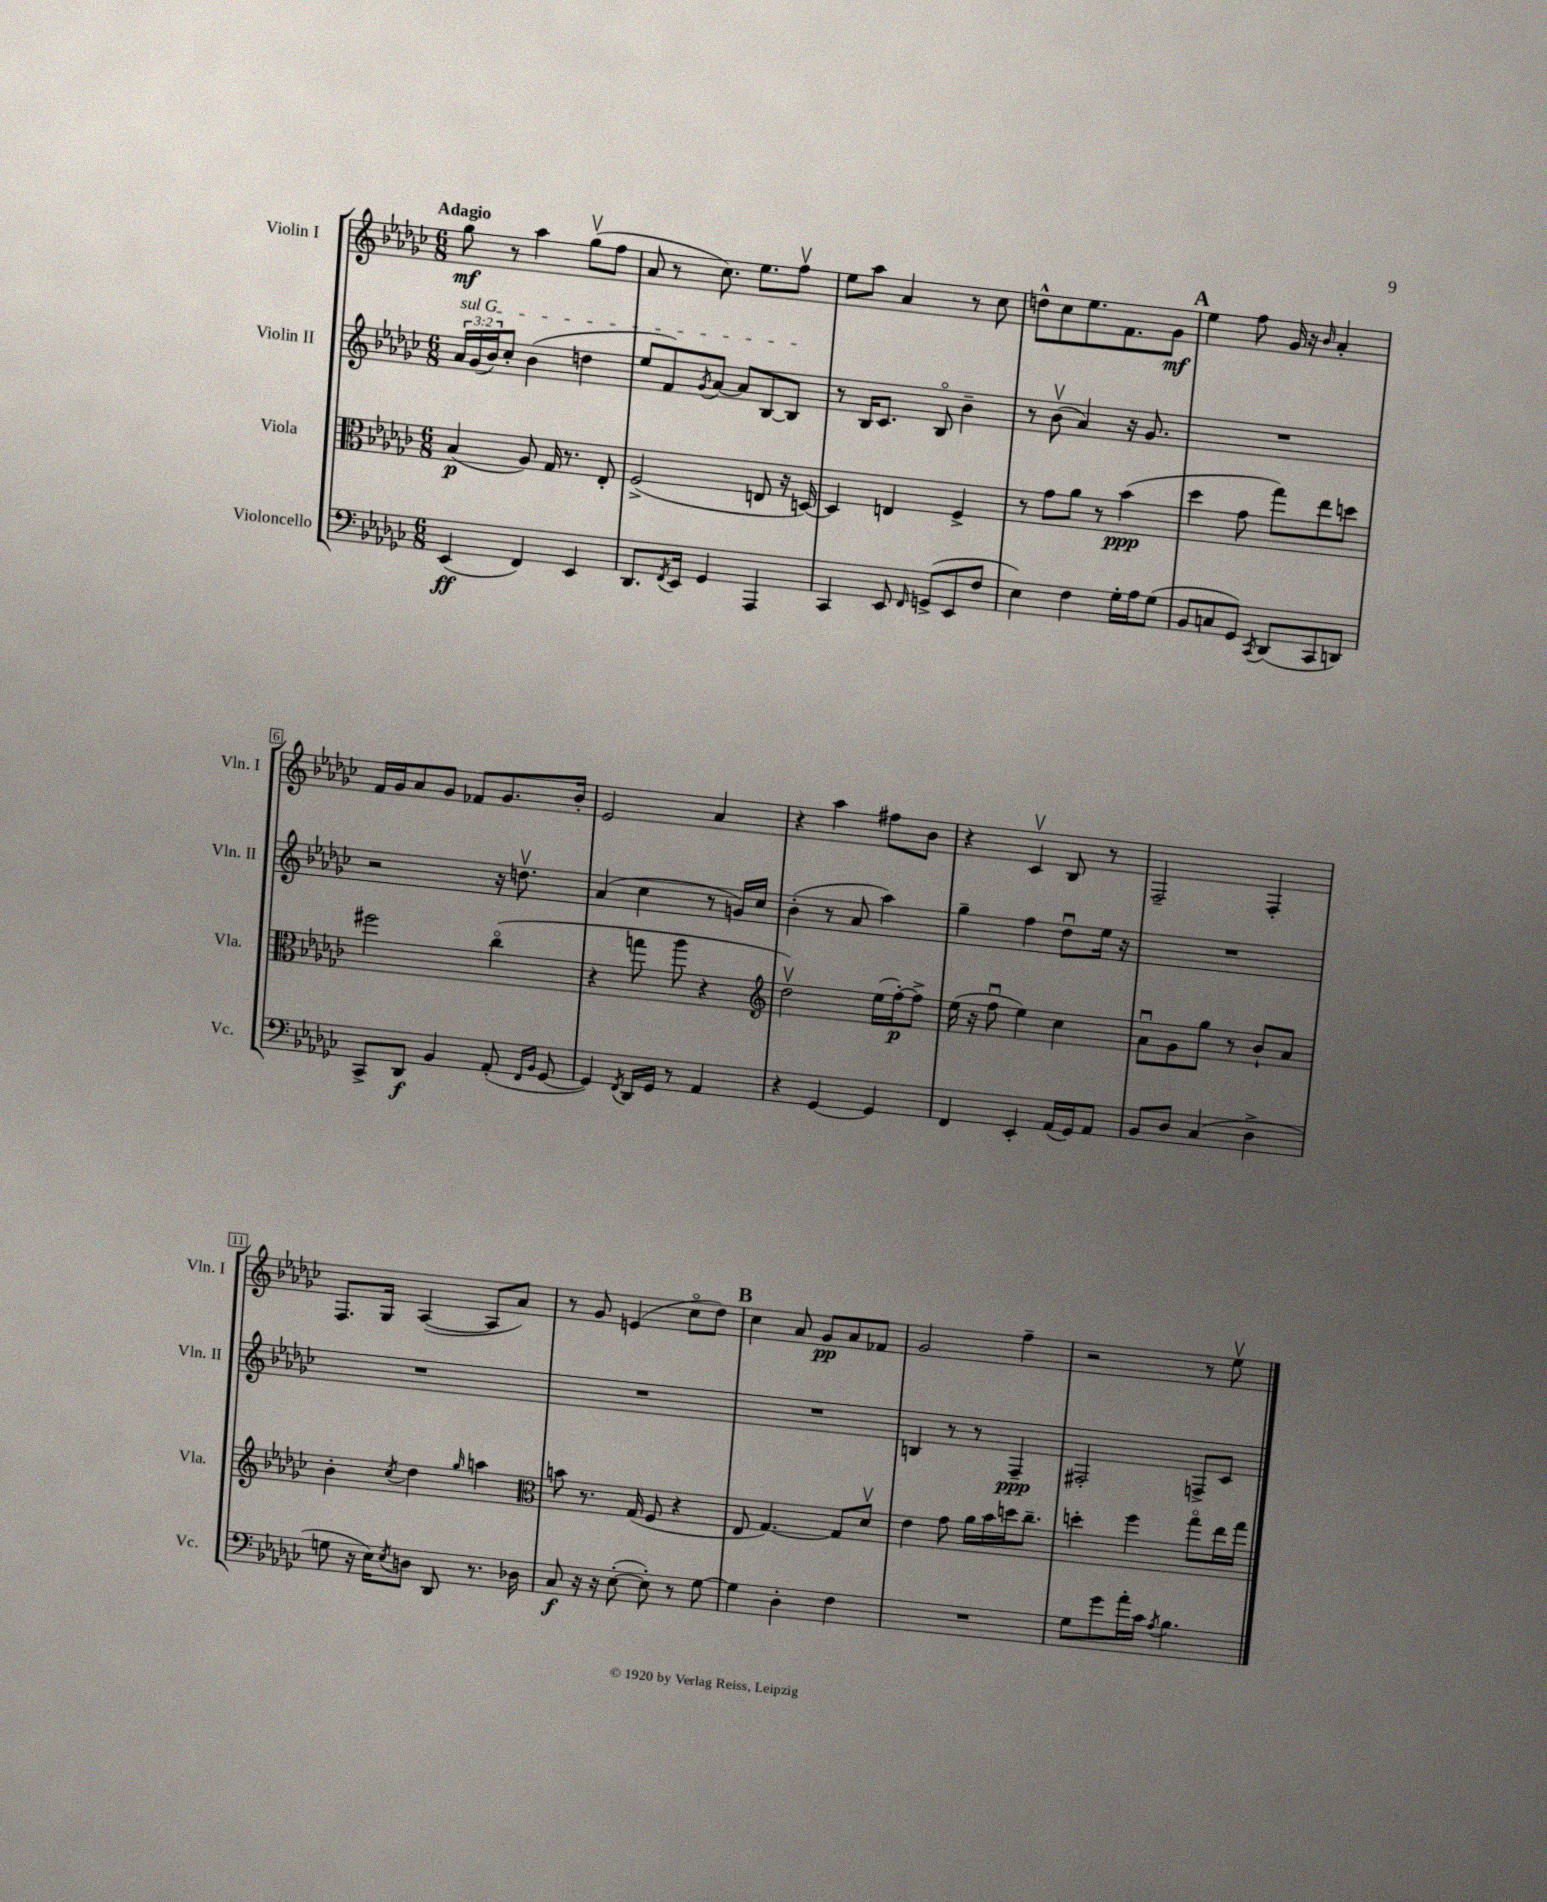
<<
\new StaffGroup <<
\new Staff = "s0" \with { instrumentName = "Violin I" shortInstrumentName = "Vln. I" } {
    \clef treble \key ges \major \numericTimeSignature \time 6/8 \tempo "Adagio"
    ges''8\mf r8 aes''4 ges''8\upbow( f''8 |
    aes'8 r8 ces''8.) ees''8. f''8\upbow |
    ees''8 aes''8 aes'4 r8 ces''8 |
    d''8-^ ces''8 ees''8. f'8. ges'8\mf |
    \mark \markup { \bold "A" } ees''4 f''8 ges'16 r16 \grace { bes'16 } aes'4-. |
    f'16 ges'16 aes'8 ges'8 fes'8 ges'8. bes'16-. |
    ees'2 aes'4 |
    r4 aes''4 fis''8 bes'8 |
    r4 ces'4\upbow bes8 r8 |
    f2-- f4-. |
    f8. ges16 aes4~( aes8 aes'8) |
    r8 ges'8 e'4( ces''8\flageolet des''8) |
    \mark \markup { \bold "B" } ces''4 aes'8 ges'8\pp aes'8 fes'8 |
    ges'2 f''4-- |
    r2 r8 ees''8\upbow \bar "|." |
}
\new Staff = "s1" \with { instrumentName = "Violin II" shortInstrumentName = "Vln. II" } {
    \clef treble \key ges \major \numericTimeSignature \time 6/8 \override Staff.TupletNumber.text = #tuplet-number::calc-fraction-text
    \tuplet 3/2 { \once \override TextSpanner.bound-details.left.text = \markup { \italic "sul G" } aes'16\startTextSpan ges'16( bes'16) } ces''8-. bes'4( d''4 |
    ees''8 f'8) \acciaccatura { ges'8 } aes'8~ aes'8 bes8~ bes8\stopTextSpan |
    r8 bes16 ces'8. bes8\flageolet bes'4-- |
    r8 bes'8\upbow( aes'4) r16 ges'8. |
    \mark \markup { \bold "A" } R2. |
    r2 r16 d''8.\upbow |
    aes'4( ces''4 r8 g'16) ces''16 |
    bes'4-.( r8 aes'8 aes''4) |
    ges''4-- f''4 des''8\downbow ees''16 r16 |
    R2. |
    R2. |
    R2. |
    \mark \markup { \bold "B" } R2. |
    b4 r8 r8 f4--\ppp |
    fis2-. f8-> ces'8 \bar "|." |
}
\new Staff = "s2" \with { instrumentName = "Viola" shortInstrumentName = "Vla." } {
    \clef alto \key ges \major \numericTimeSignature \time 6/8
    bes4\p( aes8) ges16 r8. ees8-. |
    f2->( e8 r16 d16~) |
    d4 e4 f4-> |
    r8 ges'8 aes'8 r8 bes'4\ppp( |
    \mark \markup { \bold "A" } des''4 ges'8 ges''8) ees''8 d''8 |
    fis''2 ces''4\flageolet( |
    r4 g''8 aes''8 r4 |
    \clef treble des''2\upbow) ees''16( f''16~-.\p) f''8-> |
    ees''16( r16 f''8\downbow ees''4) ces''4 |
    aes'8\downbow ges'8 ges''8 r8 bes'8-! aes'8 |
    bes'4-. \acciaccatura { ces''8 } des''4 \grace { ges''16 } a''4 |
    \clef alto b'8 r8. ges16( f8 r4 |
    \mark \markup { \bold "B" } ees8 ges4.~) ges8 des'8\upbow |
    ees'4 ges'8 aes'16 bes'16 d''16 ces''8.-- |
    d''4-. f''4 ges''8\flageolet ees''16 ges''16 \bar "|." |
}
\new Staff = "s3" \with { instrumentName = "Violoncello" shortInstrumentName = "Vc." } {
    \clef bass \key ges \major \numericTimeSignature \time 6/8
    ees,4\ff( f,4) ees,4 |
    des,8. \acciaccatura { f,8 } ees,16 ges,4 aes,,4 |
    ces,4 ees,8 \grace { f,16 } g,8->( ees,8 f8 |
    ees4) f4 ges16-. aes16 ges8( |
    \mark \markup { \bold "A" } bes,8 c8 ges,8) \acciaccatura { ces,8 } des,8( ces,8 d,8) |
    ces,8-> des,8\f bes,4 aes,8-.( \grace { f,16 bes,16 } ges,8~ |
    ges,4) \acciaccatura { f,8 } des,16 ges,16 r8 aes,4 |
    r4 ges,4~ ges,4 |
    f,4 ees,4-. aes,16( ges,16) aes,8 |
    bes,8 des8 ces4( des4-> |
    g8 r16 ees16) \acciaccatura { ees8 } d8 des,8 r8. des16 |
    ces8\f r16 r16 ees8~-.( ees8-.) r8 ges8~ |
    \mark \markup { \bold "B" } ges4 des4-. f4 |
    R2. |
    ges8 ges'8 aes'16-. ces'16 \acciaccatura { aes8 } bes4. \bar "|." |
}
>>
>>
\layout { \context { \Score \override BarNumber.stencil = #(make-stencil-boxer 0.1 0.3 ly:text-interface::print) } }
